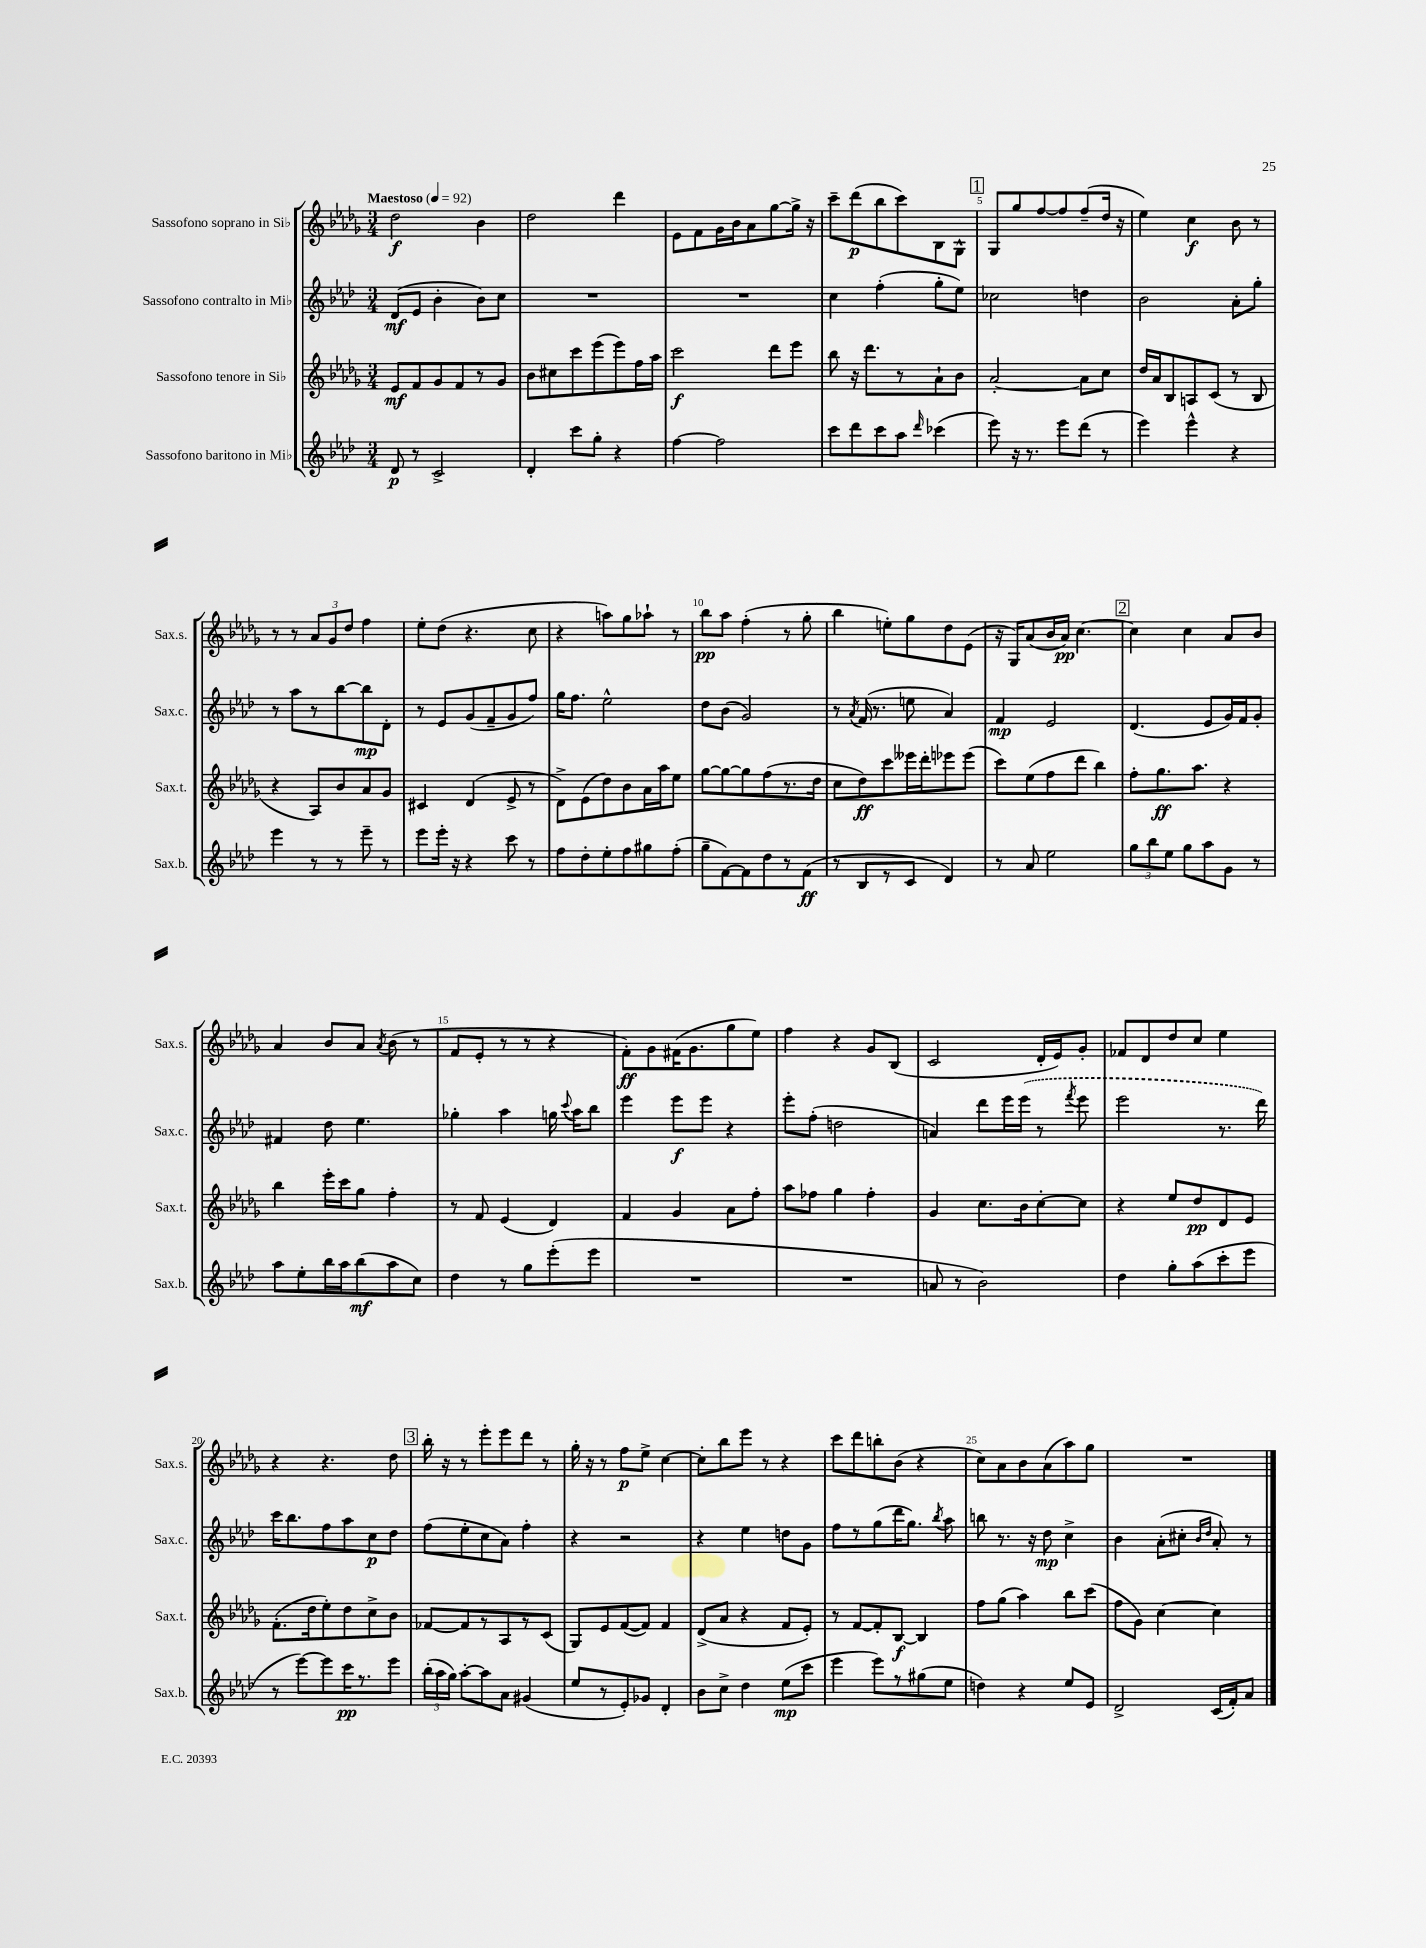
<<
\new StaffGroup <<
\new Staff = "s0" \with { instrumentName = "Sassofono soprano in Sib" shortInstrumentName = "Sax.s." } {
    \clef treble \key des \major \numericTimeSignature \time 3/4 \tempo "Maestoso" 4 = 92
    \autoBeamOff des''2\f bes'4 |
    des''2 des'''4 |
    ees'8[ f'8 ges'16 bes'16 aes'8 ges''8~ ges''16]-> r16 |
    c'''8[-- des'''8\p( bes''8 c'''8) bes8 ges8]-^ |
    \mark \markup { \box "1" } ges8[ ges''8 f''8~ f''8 f''8--( des''16] r16 |
    ees''4) c''4\f bes'8 r8 |
    r8 r8 \tuplet 3/2 { aes'8[ ges'8 des''8] } f''4 |
    ees''8[-. des''8]( r4. c''8 |
    r4 a''8[) ges''8 aes''8]-! r8 |
    bes''8[\pp aes''8] f''4-.( r8 ges''8-. |
    bes''4 e''8[-.) ges''8 des''8 ees'8]( |
    r16 ges16[) aes'8( bes'16 aes'16]\pp) c''4.~ |
    \mark \markup { \box "2" } c''4 c''4 aes'8[ bes'8] |
    aes'4 bes'8[ aes'8] \acciaccatura { aes'8 } bes'8( r8 |
    f'8[ ees'8]-. r8 r8 r4 |
    f'8[-.\ff) ges'8 fis'16( ges'8. ges''8 ees''8]) |
    f''4 r4 ges'8[ bes8]( |
    c'2 des'16[-. ees'16) ges'8]-. |
    fes'8[ des'8 des''8 c''8] ees''4 |
    r4 r4. des''8 |
    \mark \markup { \box "3" } bes''16-. r16 r8 ees'''8[-. ees'''8 des'''8] r8 |
    ges''16-. r16 r8 f''8[\p ees''8]-> c''4~ |
    c''8[-. bes''8 ees'''8] r8 r4 |
    c'''8[ des'''8 b''8-. bes'8]( r4 |
    c''8[) aes'8 bes'8 aes'8( aes''8) ges''8] |
    R2. \bar "|." |
}
\new Staff = "s1" \with { instrumentName = "Sassofono contralto in Mib" shortInstrumentName = "Sax.c." } {
    \clef treble \key aes \major \numericTimeSignature \time 3/4
    \autoBeamOff des'8[\mf( ees'8] bes'4-. bes'8[) c''8] |
    R2. |
    R2. |
    c''4 f''4-.( g''8[-. ees''8]) |
    \mark \markup { \box "1" } ces''2 d''4 |
    bes'2 aes'8[-. g''8]-. |
    r8 aes''8[ r8 bes''8~ bes''8\mp des'8]-. |
    r8 ees'8[ g'8( f'8-- g'8 f''8]) |
    g''16[ f''8.] ees''2-^ |
    des''8[ bes'8]( g'2) |
    r8 \acciaccatura { aes'8 } f'16( r8. e''8 aes'4) |
    f'4\mp ees'2 |
    \mark \markup { \box "2" } des'4.( ees'8[ g'16) f'16 g'8]-. |
    fis'4 des''8 ees''4. |
    ges''4-. aes''4 g''16 \appoggiatura { c'''8 } aes''16[ bes''8] |
    ees'''4 ees'''8[\f ees'''8] r4 |
    ees'''8[-. f''8]-.( d''2 |
    a'4) des'''8[ ees'''16 \once \slurDashed ees'''16]( r8 \acciaccatura { f'''8 } ees'''8 |
    ees'''2 r8. des'''16) |
    c'''16[ bes''8. f''8 aes''8 c''8\p des''8] |
    \mark \markup { \box "3" } f''8[( ees''8-. c''8 aes'8]) f''4-. |
    r4 r2 |
    r4 ees''4 d''8[ g'8] |
    f''8[ r8 g''8( des'''16 g''8.]) \acciaccatura { bes''8 } aes''8 |
    b''8 r8. r16 des''8\mp c''4-> |
    bes'4 aes'8[-.( cis''8]-. \grace { bes'16[ des''16] } aes'8-.) r8 \bar "|." |
}
\new Staff = "s2" \with { instrumentName = "Sassofono tenore in Sib" shortInstrumentName = "Sax.t." } {
    \clef treble \key des \major \numericTimeSignature \time 3/4
    \autoBeamOff ees'8[\mf f'8 ges'8 f'8 r8 ges'8] |
    bes'8[ cis''8 c'''8 ees'''8( ees'''8) f''16 aes''16] |
    c'''2\f des'''8[ ees'''8] |
    bes''8 r16 des'''8.[ r8 aes'8-! bes'8] |
    \mark \markup { \box "1" } aes'2~-. aes'8[ c''8] |
    des''16[ aes'16 bes8 a8 c'8]( r8 bes8 |
    r4 aes8[) bes'8 aes'8 ges'8] |
    cis'4 des'4( ees'8-> r8 |
    des'8[->) ees'8( des''8) bes'8 aes'16 aes''16 ees''8] |
    ges''8[~ ges''8~ ges''8 f''8( r8. des''16] |
    c''8[ des''8\ff) c'''8 eeses'''16 des'''16-. ees'''8 ees'''8]( |
    c'''8[) ees''8( f''8 des'''8] bes''4) |
    \mark \markup { \box "2" } f''8[-. ges''8.\ff aes''8.] r4 |
    bes''4 ees'''16[-. c'''16 ges''8] f''4-. |
    r8 f'8 ees'4( des'4) |
    f'4 ges'4 aes'8[ f''8]-. |
    aes''8[ fes''8] ges''4 fes''4-. |
    ges'4 c''8.[ bes'16 c''8~-. c''8] |
    r4 ees''8[ des''8\pp des'8 ees'8] |
    f'8.[-.( des''16 ees''8-.) des''8 c''8-> bes'8] |
    \mark \markup { \box "3" } fes'8[~ fes'8 r8 aes8 r8 c'8]( |
    ges8[) ees'8 f'8~( f'8]) f'4 |
    des'8[->( aes'8] r4 f'8[ ees'8]-.) |
    r8 f'8[~ f'8-. bes8]~\f bes4 |
    f''8[ ges''8]( aes''4) bes''8[ c'''8]( |
    f''8[ ges'8]) c''4~ c''4 \bar "|." |
}
\new Staff = "s3" \with { instrumentName = "Sassofono baritono in Mib" shortInstrumentName = "Sax.b." } {
    \clef treble \key aes \major \numericTimeSignature \time 3/4
    \autoBeamOff des'8\p r8 c'2-> |
    des'4-. c'''8[ g''8]-. r4 |
    f''4~ f''2 |
    c'''8[ des'''8 c'''8 aes''8] \grace { des'''16 } ces'''4( |
    \mark \markup { \box "1" } ees'''8) r16 r8. ees'''8[ des'''8]( r8 |
    ees'''4) ees'''4-^ r4 |
    ees'''4 r8 r8 ees'''8-- r8 |
    ees'''8[ ees'''16]-. r16 r4 c'''8 r8 |
    f''8[ des''8-. ees''8-. f''8 gis''8 f''8]-.( |
    g''8[-- f'8~) f'8 des''8 r8 f'8]\ff( |
    r8 bes8[ r8 c'8] des'4) |
    r8 aes'8 ees''2 |
    \mark \markup { \box "2" } \tuplet 3/2 { g''8[ bes''8 ees''8] } g''8[ aes''8 g'8] r8 |
    aes''8[ ees''8-. bes''16 aes''16 bes''8\mf( aes''8 c''8]) |
    des''4 r8 g''8[ ees'''8-.( ees'''8] |
    R2. |
    R2. |
    a'8 r8 bes'2) |
    des''4 g''8[-. aes''8( c'''8-. ees'''8] |
    r8 ees'''8[~) ees'''8 c'''16\pp r8. ees'''8] |
    \mark \markup { \box "3" } \tuplet 3/2 { bes''16[-.( aes''16 g''16]) } aes''8[~-. aes''8 aes'8] gis'4( |
    ees''8[ r8 ees'8-.) ges'8] des'4-. |
    bes'8[ c''8]-> des''4 ees''8[\mp( c'''8] |
    ees'''4 ees'''8[) r8 gis''8( ees''8] |
    d''4) r4 ees''8[ ees'8] |
    des'2-> c'16[( f'16-.) aes'8] \bar "|." |
}
>>
>>
\layout { \context { \Score \override BarNumber.break-visibility = ##(#f #t #t) barNumberVisibility = #(every-nth-bar-number-visible 5) } }
